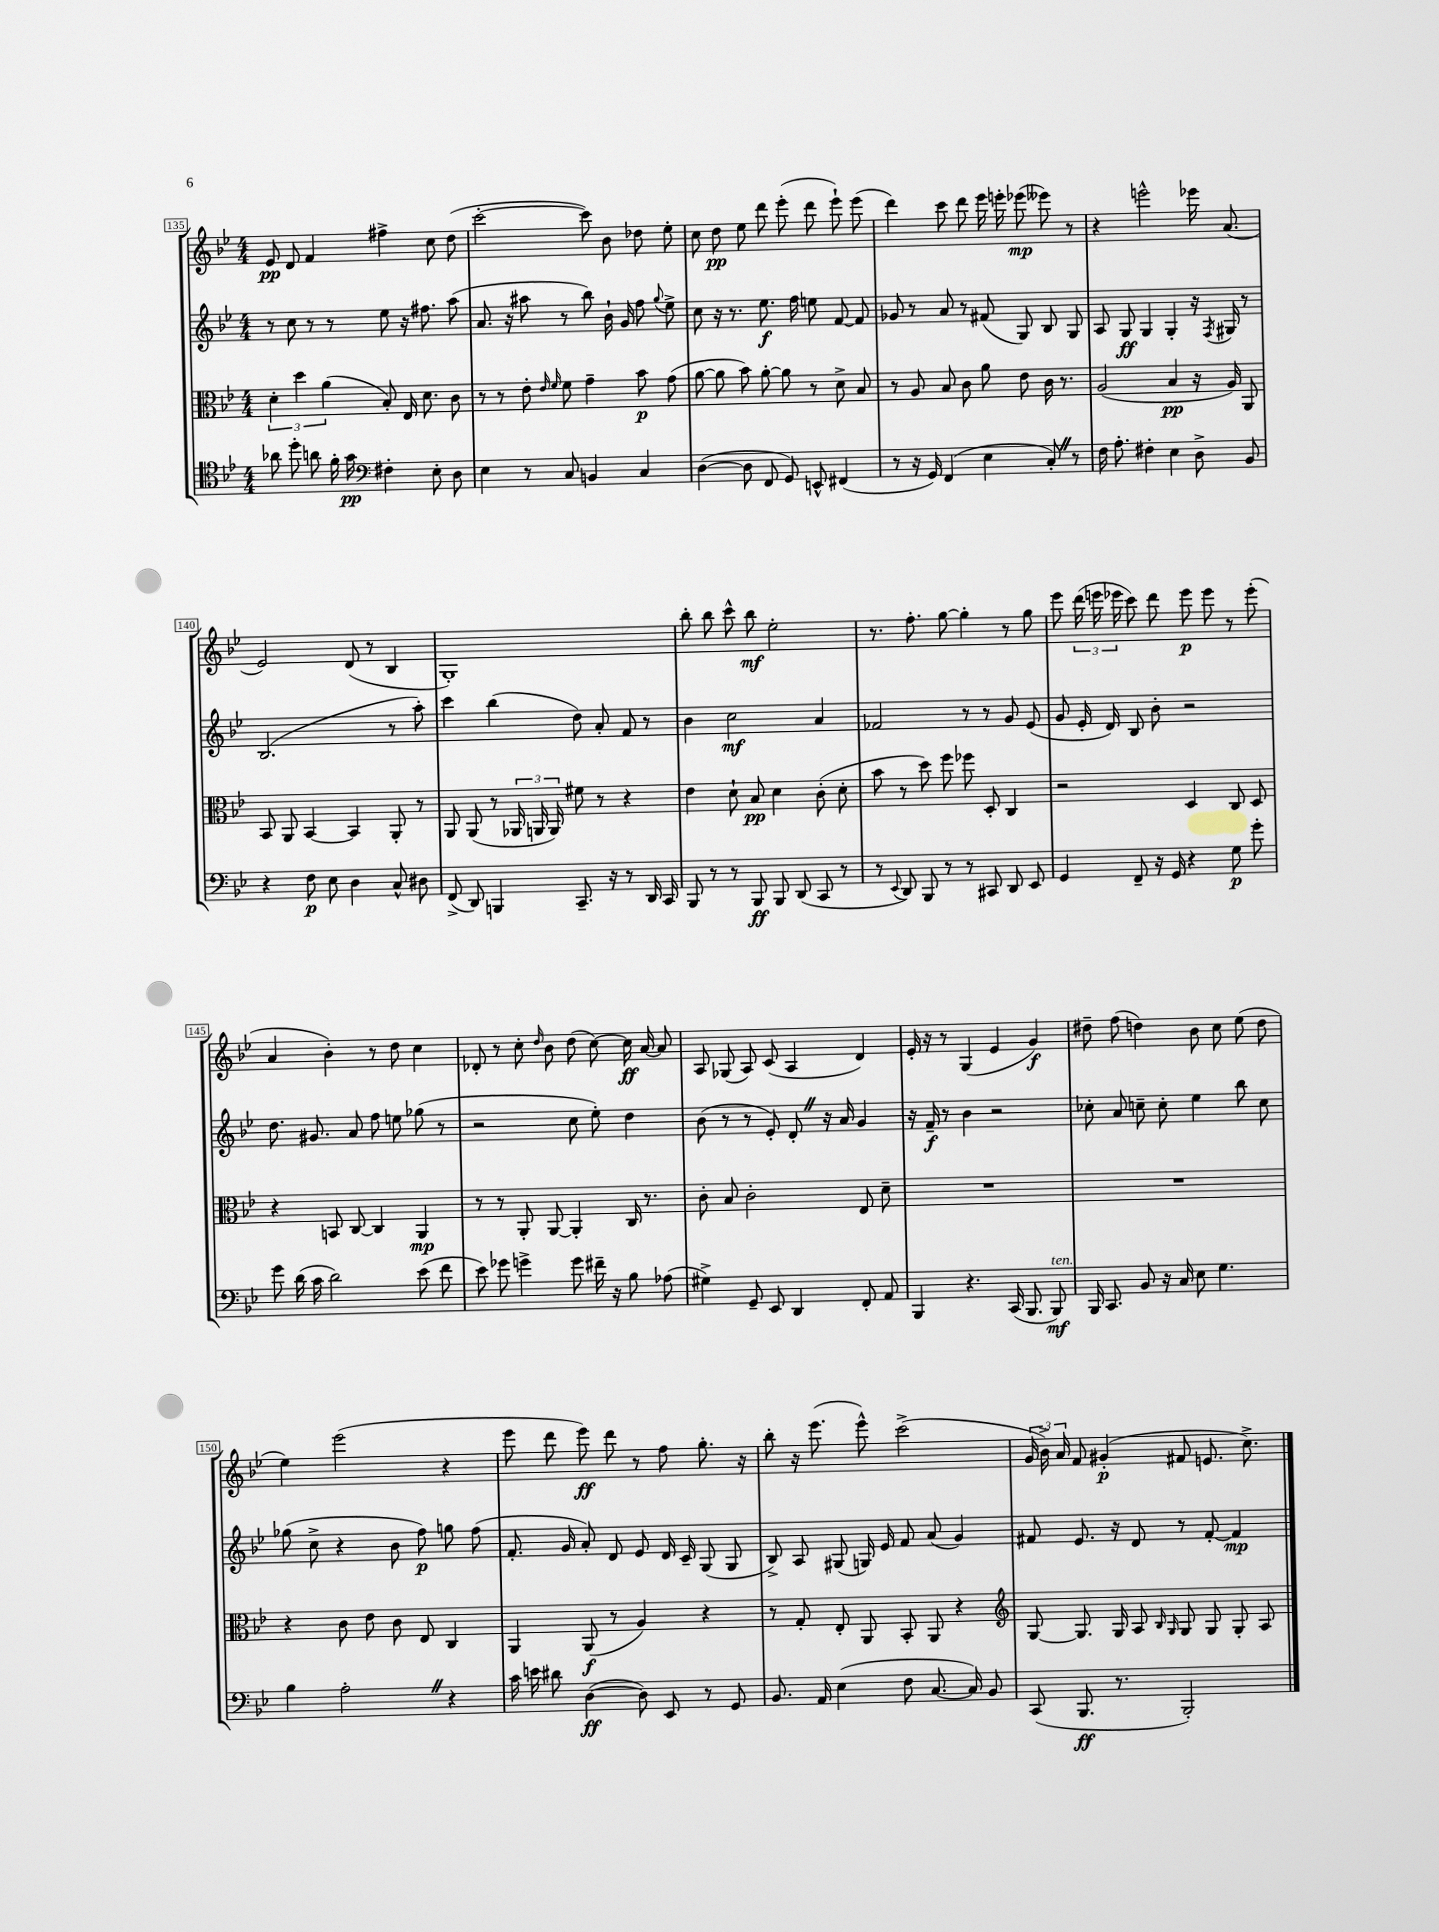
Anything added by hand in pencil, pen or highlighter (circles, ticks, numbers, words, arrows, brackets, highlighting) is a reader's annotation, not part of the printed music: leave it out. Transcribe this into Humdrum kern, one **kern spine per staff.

**kern	**kern	**kern	**kern
*staff4	*staff3	*staff2	*staff1
*clefC4	*clefC3	*clefG2	*clefG2
*k[b-e-]	*k[b-e-]	*k[b-e-]	*k[b-e-]
*M4/4	*M4/4	*M4/4	*M4/4
8a-\	6d'\	8r	8e-/
8dd'\	.	8cc\	8d/
.	6dd\	.	.
8a\	.	8r	4f/
.	(6a\	.	.
16f'\	.	8r	.
16g\	.	.	.
*clefF4	*	*	*
4F#'\	8B-'/)	8ee-\	4ff#^\
.	16E-/	16r	.
.	8.d\	8.ff#\	.
8E-'\	.	.	8cc\
8D\	8c\	(8aa\	(8dd\
=	=	=	=
4E-\	8r	8.a/	[2ccc'\
.	8r	.	.
.	.	16r	.
8r	8e-'\	8aa#\	.
.	16qqe-/	.	.
.	16qqf/	.	.
8C/	8f\	8r	.
4BB/	4g~\	8bb-\)	8ccc\])
.	.	16b-`\	8b-\
.	.	16g/	.
4C/	8b-\	8ff\	8dd-\
.	.	8qqgg/	.
.	(8g\	8ee-^\	8ee-'\
=	=	=	=
([4D\	[8a\	8cc\	8cc\
.	8a\]	16r	8dd\
.	.	8.r	.
8D\]	8b-\)	.	8ee-\
8FF/	[8a'\	8.ee-\	8ddd\
8GG/)	8a\]	.	(8eee-'\
.	.	16ff\	.
8EE^^/	8r	8ee\	8ddd\
(4FF#/	8d^\	[8f/	8eee-`\)
.	8B-/	8f/]	(8eee-\
=	=	=	=
8r	8r	8g-/	4ddd\)
16r	8A/	8r	.
16GG/)	.	.	.
(4FF/	8B-/	8a/	8ccc\
.	8c\	8r	8ddd\
4E-\	8a\	(8f#/	16eee-\
.	.	.	16eee'\
.	8e-\	8G/)	(8eee-\
8C'/)	16c\	8B-/	8eee--\)
.	8.r	.	.
8r	.	8G/	8r
=	=	=	=
16F\	(2A/	8A/	4r
8.A'\	.	.	.
.	.	8G/	.
4F#'\	.	4G/	2eee^^\
4E-\	4B-/	4G'/	.
8D^\	16r	16r	16eee-\
.	.	8qF/	.
.	16A/)	16G#/	(8.a/
8BB-/	8AA/	8r	.
=	=	=	=
4r	8BB-/	(2.B-/	2e-/)
.	8AA/	.	.
8F\	[4BB-/	.	.
8E-\	.	.	.
4D\	4BB-/]	.	(8d/
.	.	.	8r
8C^^/	8AA'/	8r	4B-/
8D#\	8r	8aa'\)	.
=	=	=	=
(8FF^/	8AA/	4ccc\	1G')
8DD/)	(8AA/	.	.
4BBB/	8r	(4bb-\	.
.	24AA-/	.	.
.	24AA/	.	.
.	24AA/)	.	.
8.CC~/	8f#\	8dd\)	.
.	8r	8a'/	.
16r	.	.	.
8r	4r	8f/	.
16DD/	.	8r	.
16CC/	.	.	.
=	=	=	=
8BBB-/	4e-\	4b-\	8bb-'\
8r	.	.	8bb-\
8r	8d`\	2cc\	8ccc^^\
8BBB-/	8B-/	.	8bb-\
8BBB-/	4d\	.	2ee-'\
(8DD/	.	.	.
8CC/	(8c'\	4a/	.
8r	8d'\	.	.
=	=	=	=
8r	8b-\	2f-/	8.r
8qqEE-/	.	.	.
8DD/)	8r	.	.
.	.	.	8.ff'\
8BBB-/	8dd\)	.	.
8r	8ff\	.	[8gg\
8r	8ff-\	8r	4gg'\]
8CC#/	8D'/	8r	.
8DD/	4C/	8g/	8r
8EE-/	.	(8e-/	8gg\
=	=	=	=
4GG/	2r	8g/	8eee-\
.	.	16e-'/	(24ddd\
.	.	.	24eee\
.	.	16d/)	.
.	.	.	24eee-\
8FF~/	.	8B-/	8ccc\)
16r	.	8b-'\	8ddd\
16GG/	.	.	.
4r	4D/	2r	8eee-\
.	.	.	8eee-\
8G\	8C/	.	8r
8g'\	8D/	.	(8eee-'\
=	=	=	=
8g\	4r	8.dd\	4a/
(16d\	.	.	.
16c\	.	8.g#/	.
2d\)	8BB/	.	4b-'\)
.	[8C/	8a/	.
.	4C/]	8ff\	8r
.	.	8ee\	8dd\
(8e-\	4AA/	(8gg-\	4cc\
8f\	.	8r	.
=	=	=	=
8e-\)	8r	2r	8d-'/
8g-\	8r	.	8r
4g^\	8AA'/	.	8cc'\
.	.	.	16qqdd/
.	[8AA/	.	8b-\
8g\	4AA'/]	8cc\	(8dd\
16f#~\	.	8ee-'\)	[8cc\)
16r	.	.	.
8B-\	16C/	4dd\	16cc\]
.	8.r	.	[16a/
(8A-\	.	.	8a/]
=	=	=	=
4G#^\)	8c'\	(8b-\	8A/
.	8B-/	8r	(8G-/
8GG~/	2c'\	8r	8A/)
8EE-/	.	8e-'/)	(8c/
4DD/	.	8d'/	4A/
.	.	16r	.
.	.	16a/	.
8FF'/	8E-/	4g/	4d/)
8AA/	8d~\	.	.
=	=	=	=
4BBB-/	1r	16r	16e-'/
.	.	16f~/	16r
.	.	8r	8r
4.r	.	4b-\	(4G/
.	.	2r	4e-/
(16CC/	.	.	.
8.BBB-/	.	.	.
.	.	.	4g/)
8BBB-/)	.	.	.
=	=	=	=
16BBB-/	1r	8cc-'\	8dd#~\
8.CC/	.	.	.
.	.	8a/	(8ff\
8BB-/	.	8cc~\	4dd\)
16r	.	8cc'\	.
16C/	.	.	.
8E-\	.	4ee-\	8b-\
4.G\	.	.	8cc\
.	.	8bb-\	(8ee-\
.	.	8cc\	8dd\
=	=	=	=
4B-\	4r	(8gg-\	4ee-\)
.	.	8cc^\	.
2A'\	8c\	4r	(2eee-\
.	8e-\	.	.
.	8c\	8b-\	.
.	8E-/	8ff\)	.
4r	4C/	8gg\	4r
.	.	(8ff\	.
=	=	=	=
16c\	4AA/	8.f'/	8eee-\
16e\	.	.	.
8d#\	.	.	8ddd\
.	.	16g/	.
([4D\	(8AA/	8a'/)	8eee-\)
.	8r	8d/	8ddd\
8D\])	4A/)	8e-/	8r
8EE-/	.	16d/	8ff\
.	.	16c~/	.
8r	4r	(8G/	8.gg'\
8GG/	.	8G/	.
.	.	.	16r
=	=	=	=
8.BB-/	8r	8B-^/)	8bb-'\
.	8G'/	8A/	16r
16AA/	.	.	(8.eee-\
(4E-\	8E-'/	(8G#/	.
.	8AA/	16G/)	8eee-^^\)
.	.	16e-/	.
8F\	8BB-'/	8f/	(2ccc^\
[8.C/	8AA/	(8a/	.
.	4r	4g/)	.
16C/])	.	.	.
8BB-/	.	.	.
=	=	=	=
*	*clefG2	*	*
(8CC/	[8G/	8f#/	24g/
.	.	.	24b-^\)
.	.	.	24a/
8.BBB-/	8.G/]	8.e-/	8f/
.	.	.	(4g#'/
8.r	16G/	16r	.
.	8A/	8d/	.
.	16qqB-/	.	.
.	16qqG/	.	.
2BBB-'/)	8G/	8r	8f#/
.	8G/	[8f#'/	8.e/
.	8G'/	4f#/]	.
.	.	.	8.cc^\)
.	8A/	.	.
==	==	==	==
*-	*-	*-	*-
